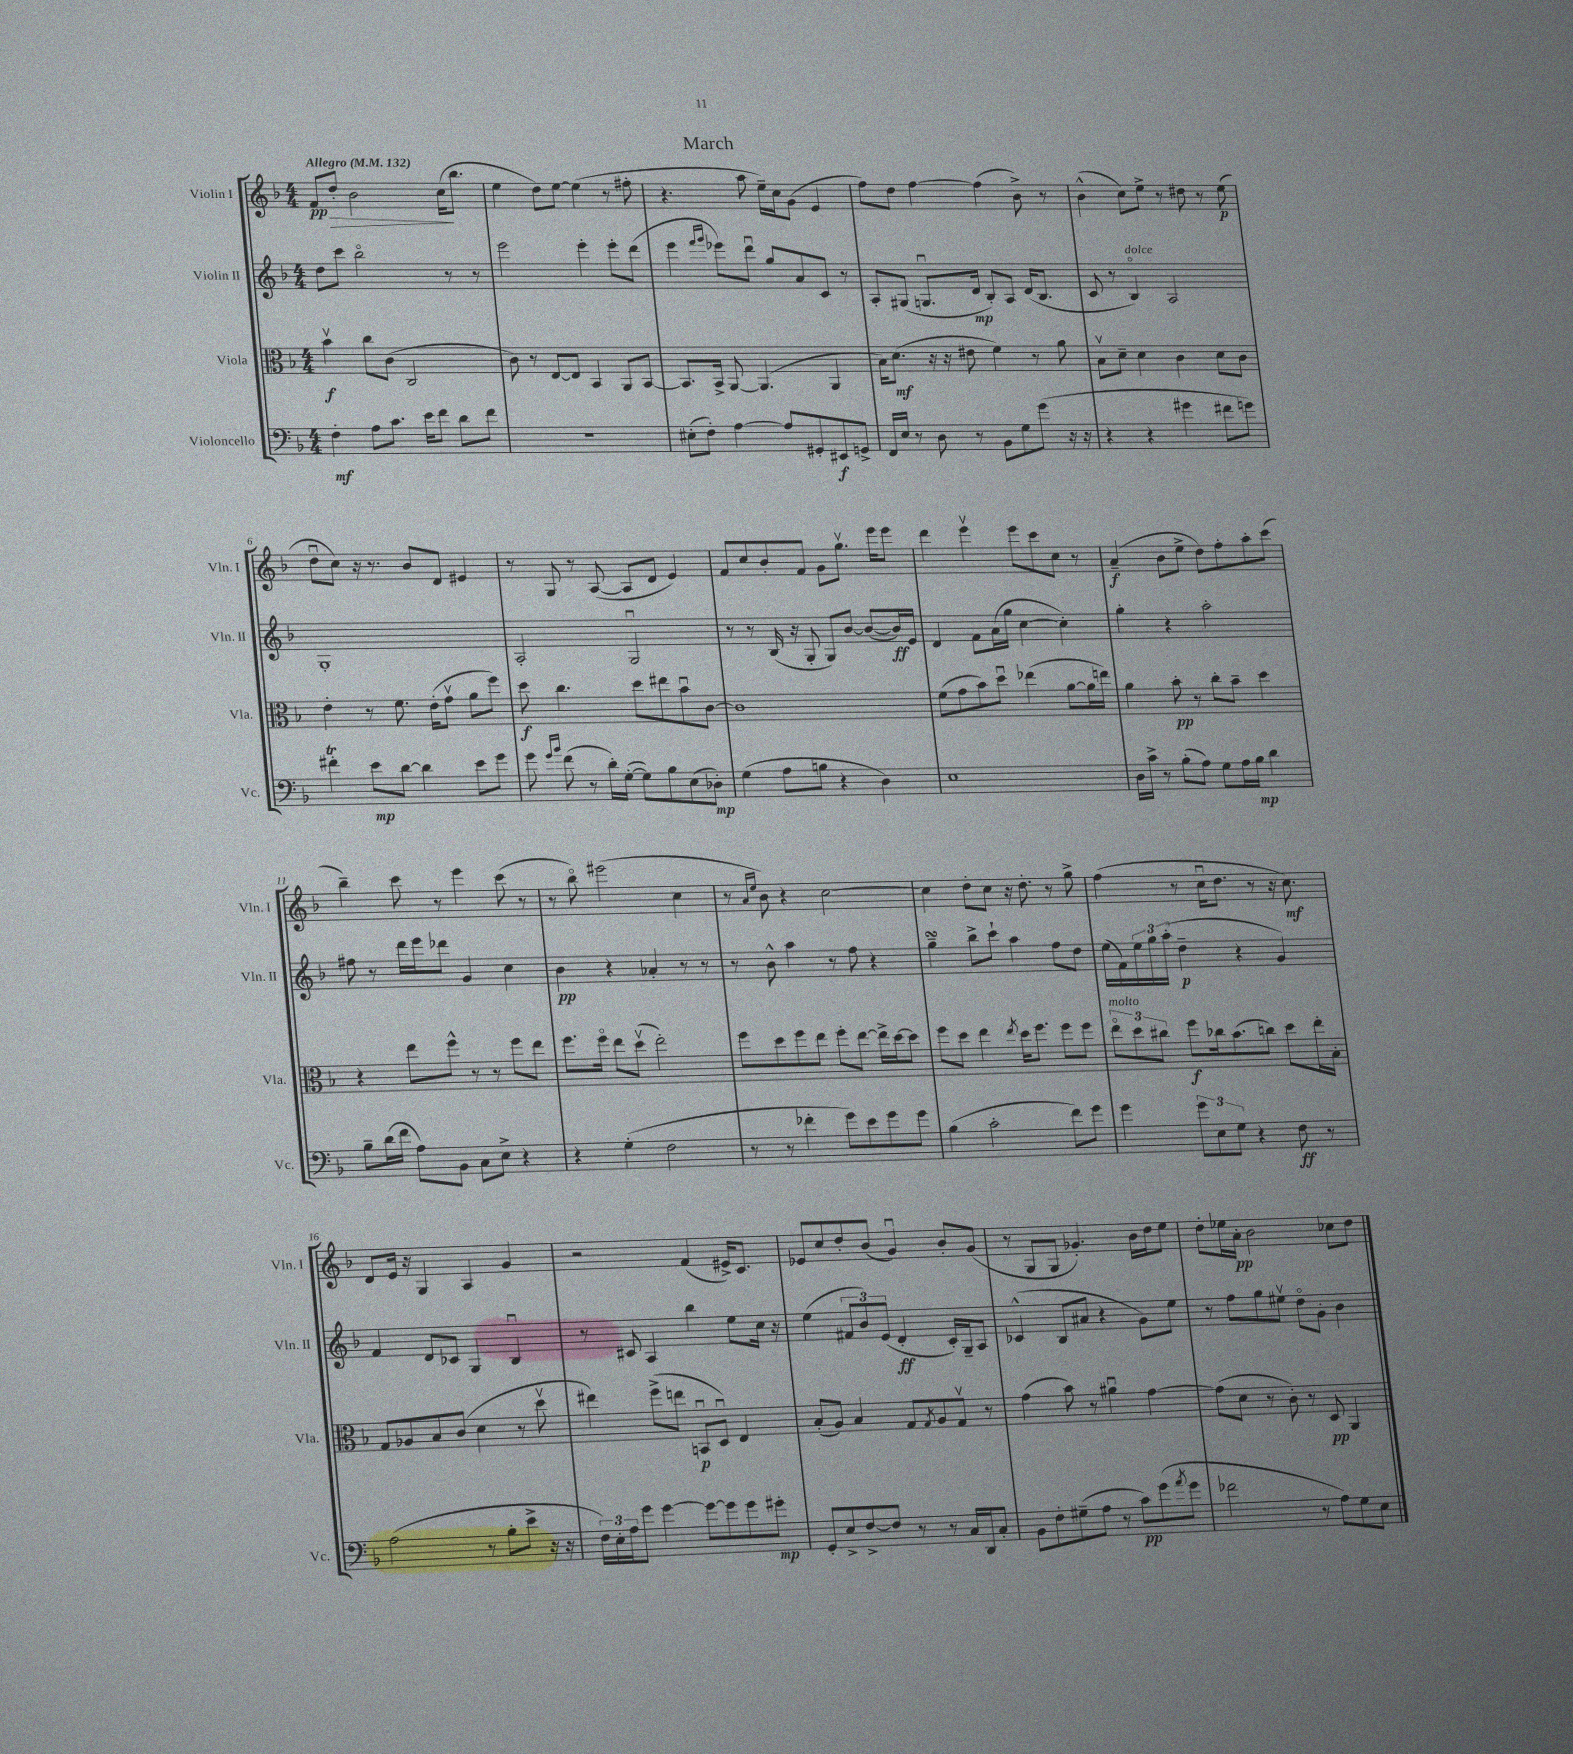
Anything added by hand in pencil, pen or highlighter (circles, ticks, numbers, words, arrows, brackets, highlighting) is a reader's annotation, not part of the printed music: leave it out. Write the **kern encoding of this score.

**kern	**kern	**kern	**kern
*staff4	*staff3	*staff2	*staff1
*clefF4	*clefC3	*clefG2	*clefG2
*k[b-]	*k[b-]	*k[b-]	*k[b-]
*M4/4	*M4/4	*M4/4	*M4/4
*MM132	*MM132	*MM132	*MM132
4F'	4b-v	8dd	8f
.	.	8ccc	8dd'
8A	8cc	2bb-o	2b-
8.c	(8c	.	.
.	2C	.	.
16e	.	.	.
8f	.	.	.
8d	.	8r	(16cc
.	.	.	8.bb-
8f	.	8r	.
=	=	=	=
1r	8c)	2eee	4ee
.	8r	.	.
.	[8E	.	8dd)
.	8E]	.	[8ee
.	4BB-	4eee'	(4ee]
.	8AA	8eee'	8r
.	[8BB-	(8ddd	8ff#'
=	=	=	=
(8E#'	8.BB-]	4eee	4.r
8F')	.	.	.
.	16BB-^	.	.
.	.	16qqfff	.
.	.	16qqggg	.
[4A	[8AA	8eee-)	.
.	(4.AA]	8dddu	8aa
8A]	.	8gg	16ee~)
.	.	.	16cc
8GG#'	.	8a	(8g
8EE#	4AA	8c	4e
8GG^	.	8r	.
=	=	=	=
16FF	16B-)	8A'	8ff)
16E	(8.d	.	.
8r	.	(8G#	8dd
8D	16r	8.Gu	[4ff
.	16r	.	.
8r	8e#	.	.
.	.	16d	.
8BB-	4f)	8B-')	(4ff]
8G	.	8A	.
(8g	8r	(16d	8b-^)
.	.	8.B-	.
16r	8a	.	8r
16r	.	.	.
=	=	=	=
4r	8B-v	8c	(4b-^^
.	8d~	8r	.
4r	4d	4B-o)	8cc)
.	.	.	8ee^
4g#	4c	2A	8r
.	.	.	8dd#
8f#	8d	.	8r
8g)	8c	.	(8ee
=	=	=	=
4f#'	4e'	1G'	8ddu
.	.	.	8cc)
8e	8r	.	16r
.	.	.	8.r
[8d	8.f	.	.
4d]	.	.	8b-
.	(16e'	.	.
.	8gv	.	8d
8e	8a	.	4e#
8g	8ff)	.	.
=	=	=	=
8g	8dd	2A'	8r
16qqg	.	.	.
16qqb-	.	.	.
(8f	4.cc	.	8G
8r	.	.	8r
16d')	.	.	([8A
([16G'	.	.	.
8G])	8dd	2Gu	8A]
8B-	8ee#	.	8d
(8E	8b-u	.	4e)
8D-')	[8c	.	.
=	=	=	=
(4G	1c]	8r	8f
.	.	8r	8cc
8A	.	(16B-	8b-'
.	.	16r	.
8B	.	8G'	8f
4r	.	8G)	8g
.	.	[8b-	8.ggv
4D)	.	(8b-_	.
.	.	.	16eee
.	.	16b-])	8eee
.	.	16e	.
=	=	=	=
1E	(8f	4d	4ddd
.	8g	.	.
.	8b-)	8f	4eeev
.	8ddu	(16a	.
.	.	16gg	.
.	(4ee-	[4cc	8eee
.	.	.	8ccc
.	[8a	4cc'])	8cc
.	16a]	.	8r
.	16ee)	.	.
=	=	=	=
16D	4a	4gg'	(4a~
16c^	.	.	.
8r	.	.	.
(8B-'	8b-'	4r	8b-
8A)	8r	.	8ee^
8G	8cc'	2aa'	8dd)
16A	8b-~	.	8ff'
16B-	.	.	.
4d	4dd	.	8aa'
.	.	.	(8ccc
=	=	=	=
8B-~	4r	8ff#	4bb-~)
(16d	.	8r	.
16f	.	.	.
8A)	8ee	16ddd	8ccc
.	.	16eee	.
8BB-	8ff^^	8ddd-	8r
8C	8r	4g	4eee
8E^	8r	.	.
4r	8ff	4cc	(8ccc
.	8ee	.	8r
=	=	=	=
4r	8.ff	4b-	8r
.	.	.	8bb-o)
.	16ffo	.	.
(4G'	8ee	4r	(2eee#
.	(8ddv	.	.
2F	2ee')	4a-'	.
.	.	8r	4cc
.	.	8r	.
=	=	=	=
8r	8ff	8r	8r
.	.	.	16qqa
.	.	.	16qqee
8r	8dd	8b-^^	8b-)
4f-'	8ff	4aa	4r
.	8ee	.	.
8g)	8ff'	8r	[2cc
8e	[8ee	8ff	.
8g	16ee^]	4r	.
.	[16dd	.	.
8g	8dd]	.	.
=	=	=	=
(4B-	8ff	4gg~	4cc]
.	8dd	.	.
2c'	4ee	8bb-^	8dd'
.	.	8ccc`	8cc
.	8qee	.	.
.	16dd	4aa	16r
.	8.ff	.	8.dd'
8f)	8ff	8ff	8r
8g	8ff	8dd	8gg^
=	=	=	=
4g	12eeo	(16ee	(4ff
.	.	16f)	.
.	12dd	.	.
.	.	24ee	.
.	12cc#	24gg	.
.	.	(24aa'	.
12g	8ff	4dd~	8r
12E	.	.	.
.	16cc-	.	16ccu
12G	.	.	.
.	(8.b-	.	8.dd
4r	.	4r	.
.	8cc)	.	8r
8F	8dd	4g)	16r
.	.	.	8.cc)
8r	16ee'	.	.
.	16B-'	.	.
=	=	=	=
(2A	8G	4f	8d
.	8A-	.	16e
.	.	.	16r
.	8B-	8d	4G
.	(8c	8c-	.
8r	4d	4G	4A
8B-'	.	.	.
8e^	8r	4B-u	4g
16r	8ddv	.	.
16r	.	.	.
=	=	=	=
24F)	4ee#)	8r	2r
24E'	.	.	.
24A	.	.	.
8g	.	8c#	.
[4g	(8ff^	4A	.
.	8ee	.	.
8g_	8BBu	4bb-	(4f
8g]	8Du)	.	.
8g	4E	8ee	16e#^)
.	.	.	8.c
8g#'	.	16cc	.
.	.	16r	.
=	=	=	=
8GG'	(8B-'	(4ee	8e-
8E^	8A)	.	8cc
[8F^	4B-	12f#	8dd'
.	.	12b-)	.
8F]	.	.	(8b-
.	.	(12e	.
8r	8G	4d'	4gu)
.	8qG	.	.
8r	8A	.	.
16C	8Gv	16c')	8b-'
16DD	.	16G~	.
8C'	8r	8A	(8g
=	=	=	=
8BB-	(4g	(4c-^^	8r
8F'	.	.	8G
(8G#~	8b-)	8B-	8G
8A	8r	8a#	4.g-')
8r	4a#u	4r	.
8c)	.	.	.
(8g	[4g	8g)	16b-
.	.	.	16dd
8qa	.	.	.
8g	.	8ee	8ee
=	=	=	=
2f-	(8g]	8r	8dd'
.	8d	8ff	16ee-
.	.	.	16a'
.	8r	8gg	2b-
.	8c')	8ee#v	.
8r	8r	8ddo	.
8A)	8D	8g'	.
8G	4AA	4b-	8cc-
8E	.	.	8dd
==	==	==	==
*-	*-	*-	*-
